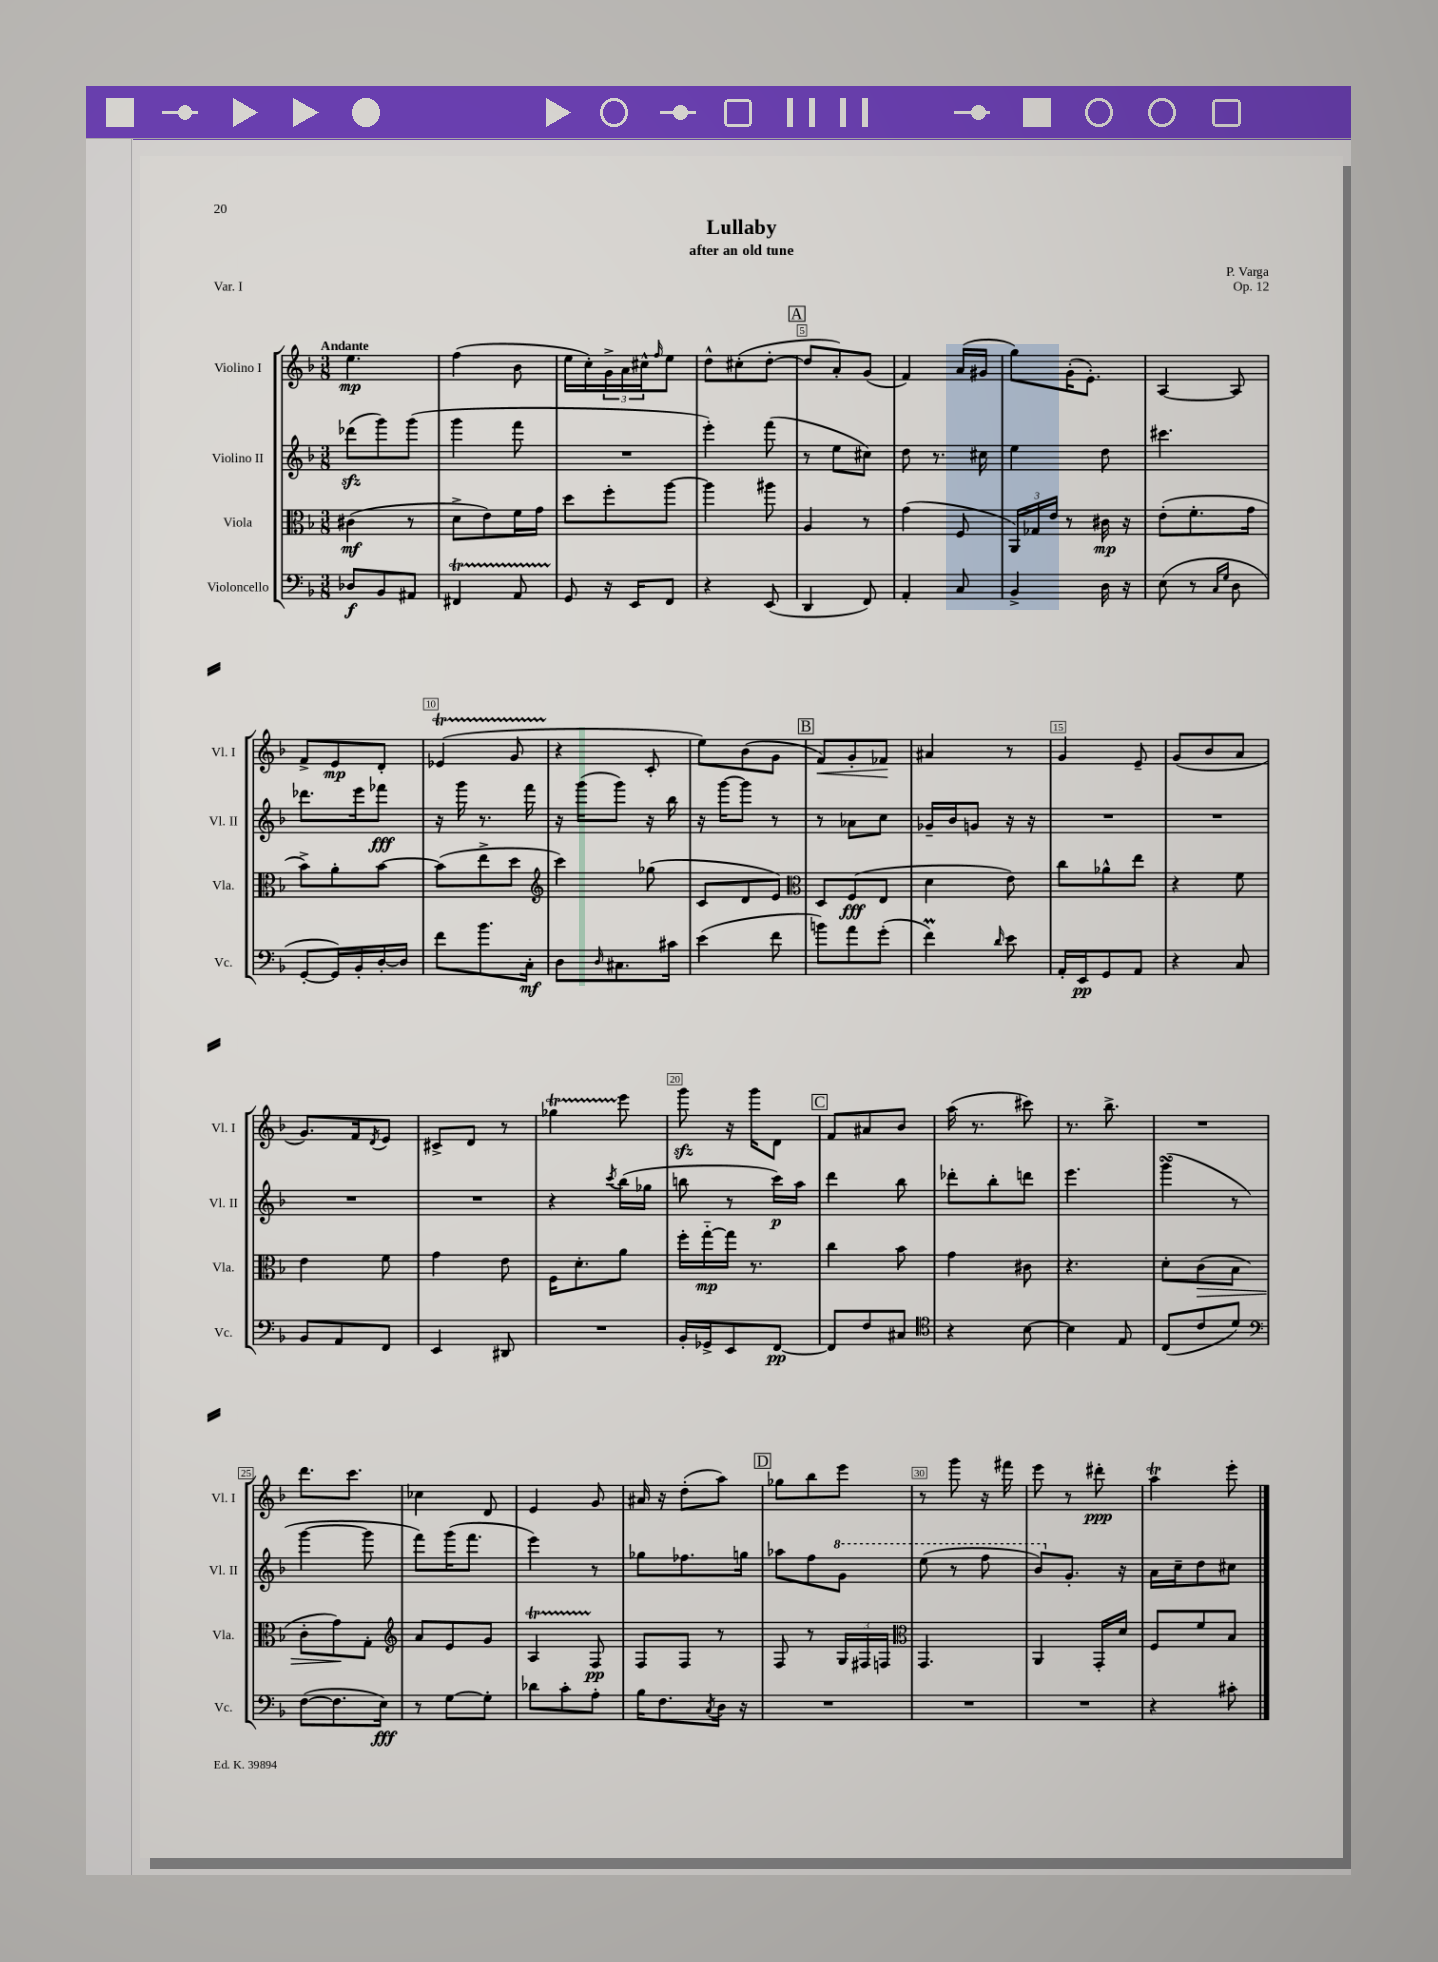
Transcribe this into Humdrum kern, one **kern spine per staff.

**kern	**kern	**kern	**kern
*staff4	*staff3	*staff2	*staff1
*clefF4	*clefC3	*clefG2	*clefG2
*k[b-]	*k[b-]	*k[b-]	*k[b-]
*M3/8	*M3/8	*M3/8	*M3/8
8D-	(4c#	(8ddd-	4.ee
8BB-	.	8ggg)	.
8AA#	8r	(8ggg	.
=	=	=	=
4FF#	8d^	4ggg	(4ff
.	8e)	.	.
8AA	16f	8fff	8b-
.	16g	.	.
=	=	=	=
8GG	8dd	4.r	16ee
.	.	.	16cc')
16r	8ff'	.	24g^
.	.	.	24a
16EE	.	.	.
.	.	.	24cc#^^
.	.	.	16qqff
8FF	[8aa	.	8ee
=	=	=	=
4r	4aa]	4eee')	8dd^^
.	.	.	(8cc#'
(8EE	8aa#	(8fff	[8dd'
=	=	=	=
4DD	4A	8r	8dd]
.	.	8ee	8a')
8FF)	8r	8cc#)	(8g
=	=	=	=
4AA'	(4g	8dd	4f)
.	.	8.r	.
8C	8F	.	(16a
.	.	16cc#	16g#
=	=	=	=
4BB-^	24AA)	4ee	8gg)
.	24G-	.	.
.	24e	.	.
.	8r	.	(16g'
.	.	.	8.e')
16D	16c#	8dd	.
16r	16r	.	.
=	=	=	=
(8E	(8e'	4.ccc#	[4A
8r	8.f'	.	.
16qqC	.	.	.
16qqG	.	.	.
8D	.	.	8A]
.	16g	.	.
=	=	=	=
[8GG'	8b-^)	8.ddd-	8f^
16GG])	8a'	.	8e
16BB-'	.	16eee	.
[16D'	[8b-	8fff-	8d'
16D]	.	.	.
=	=	=	=
8f	(8b-]	16r	(4e-
.	.	16ggg	.
8.b-	8ee^	8.r	.
.	8dd	.	8g
16C'	.	16fff	.
=	=	=	=
*	*clefG2	*	*
8D	4ccc)	16r	4r
.	.	(16ggg	.
16qqD	.	.	.
8.C#	.	8ggg)	.
.	(8gg-	16r	8c'
16c#	.	16bb-	.
=	=	=	=
(4e	8c	16r	8ee)
.	.	[16ggg	.
.	8d	8ggg]	(8b-
8f	8e)	8r	8g
=	=	=	=
*	*clefC3	*	*
8b)	8D	8r	8f)
8a	(8F	8a-	8g'
(8g'	8E	8cc	8f-
=	=	=	=
4f)	4d	16g-~	4a#
.	.	16b-	.
.	.	8g	.
16qqd	.	.	.
8e	8e)	16r	8r
.	.	16r	.
=	=	=	=
16AA'	8cc	4.r	4g
16EE	.	.	.
8GG	8a-^^	.	.
8AA	8ee	.	8e~
=	=	=	=
4r	4r	4.r	(8g
.	.	.	8b-
8C	8f	.	8a
=	=	=	=
8BB-	4e	4.r	8.g)
8AA	.	.	.
.	.	.	16f
.	.	.	8qd
8FF	8f	.	8e
=	=	=	=
4EE	4g	4.r	8c#^
.	.	.	8d
8DD#	8e	.	8r
=	=	=	=
4.r	16F	4r	4gg-
.	8.d'	.	.
.	.	8qccc	.
.	8a	(16bb-	8eee
.	.	16gg-	.
=	=	=	=
16BB-'	16ff'	8bb	8ggg
16GG-^	[16gg'~	.	.
8EE	16gg]	8r	16r
.	8.r	.	16ggg
[8FF	.	16ccc)	8d
.	.	16aa	.
=	=	=	=
8FF]	4cc	4ddd	8f
8F	.	.	8a#
8C#	8b-	8bb-	8b-
=	=	=	=
*clefC4	*	*	*
4r	4g	8ddd-'	(16aa
.	.	.	8.r
.	.	8bb-'	.
[8B-	8c#	8ddd	8ccc#)
=	=	=	=
4B-]	4.r	4.eee	8.r
.	.	.	8.bb-^
8E	.	.	.
=	=	=	=
(8C	8d'	(4ggg	4.r
8c	(8c	.	.
8d)	8B-	8r	.
=	=	=	=
*clefF4	*	*	*
([8F	8c'	[4ggg	8.ddd
8.F]	8g)	.	.
.	.	.	8.ccc
.	8G'	8ggg]	.
16E)	.	.	.
=	=	=	=
*	*clefG2	*	*
8r	8a	8fff)	4cc-
[8G	8e	(16ggg	.
.	.	8.fff	.
8G']	8g	.	8d
=	=	=	=
8d-	4A	4eee)	4e
8c'	.	.	.
8A'	8F	8r	8g
=	=	=	=
16B-	8F	8gg-	16a#
8.F	.	.	16r
.	8F	8.ff-	(8dd'
8qC	.	.	.
16D	8r	.	8aa)
16r	.	16gg	.
=	=	=	=
4.r	8F	8aa-	8gg-
.	8r	8ff	8bb-
.	24G	8gg	8eee
.	24F#	.	.
.	24F	.	.
=	=	=	=
*	*clefC3	*	*
4.r	4.GG	(8eee	8r
.	.	8r	8ggg
.	.	8fff	16r
.	.	.	16fff#
=	=	=	=
4.r	4AA	8bb-)	8eee
.	.	8.g'	8r
.	16GG'	.	8ddd#'
.	16d	16r	.
=	=	=	=
4r	8F	16a	4aa
.	.	16cc~	.
.	8f	8dd	.
8c#'	8B-	8cc#	8eee'
==	==	==	==
*-	*-	*-	*-
